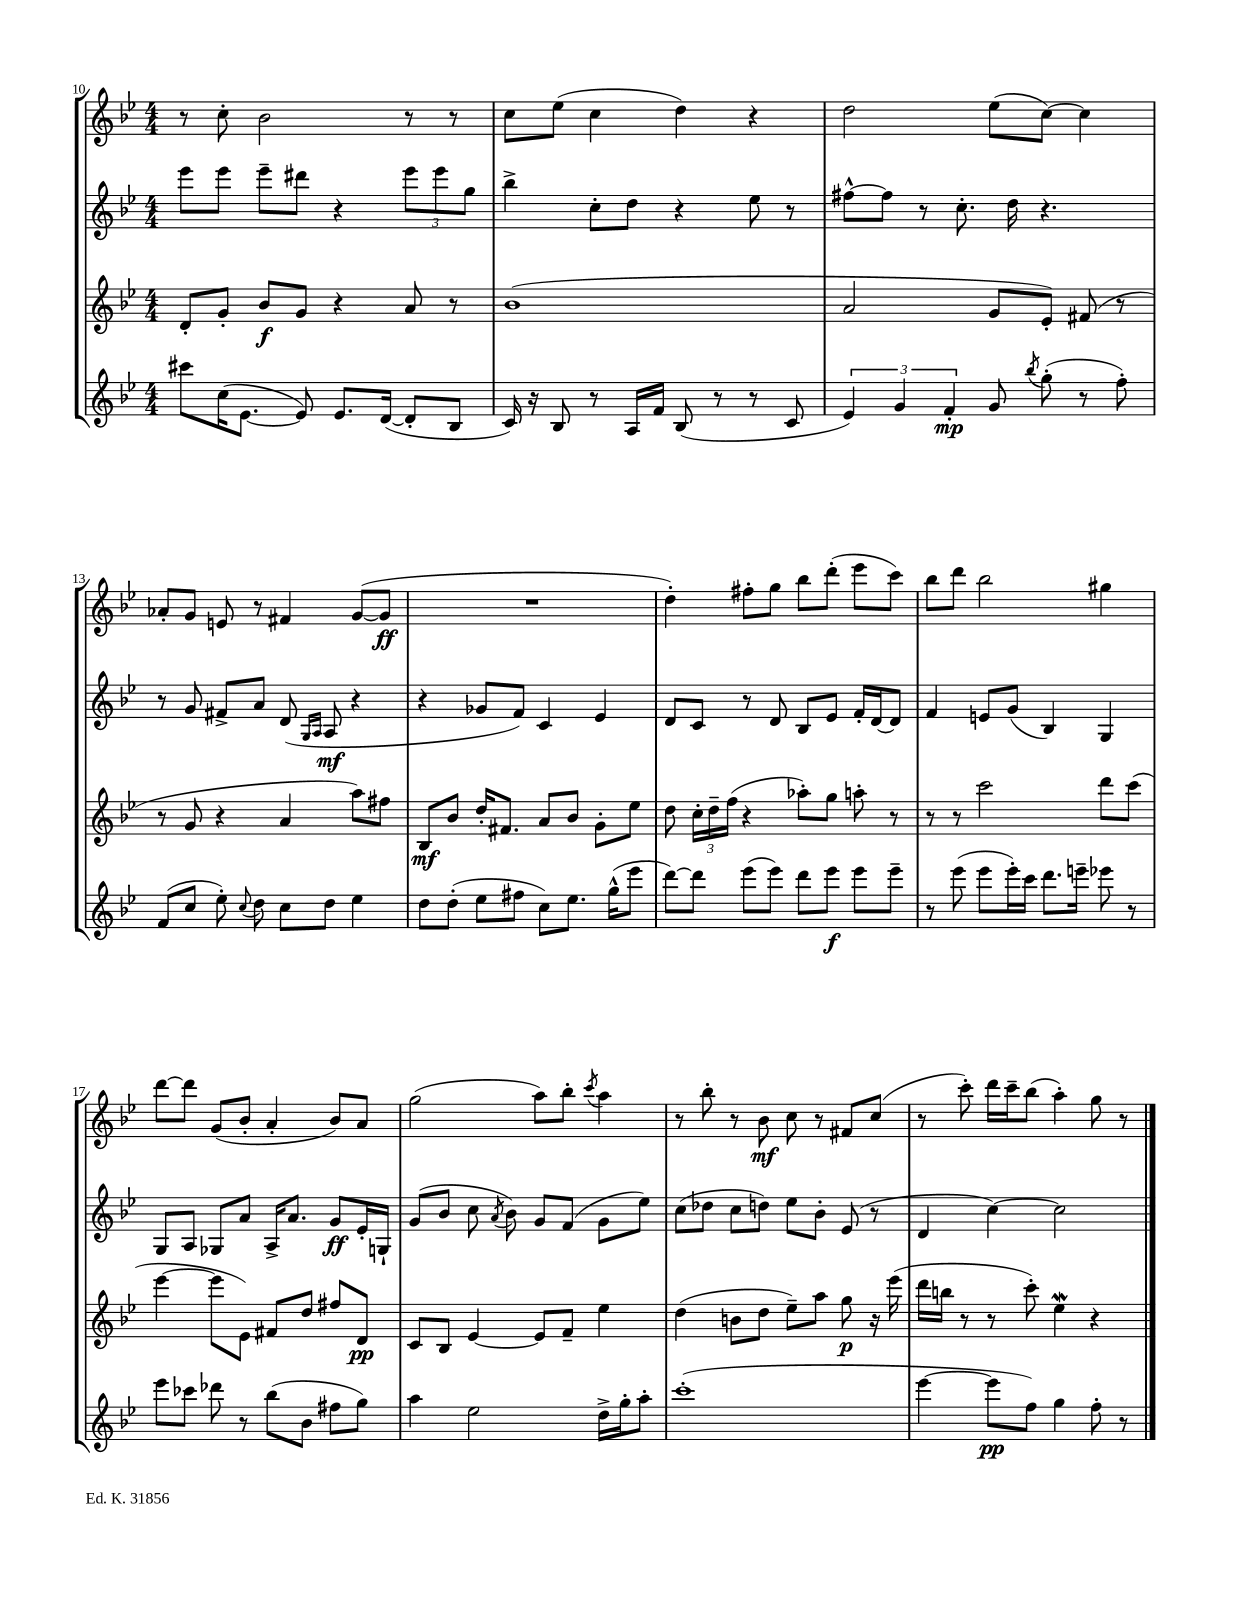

**kern	**kern	**kern	**kern
*staff4	*staff3	*staff2	*staff1
*clefG2	*clefG2	*clefG2	*clefG2
*k[b-e-]	*k[b-e-]	*k[b-e-]	*k[b-e-]
*M4/4	*M4/4	*M4/4	*M4/4
8ccc#\L	8d'/L	8eee-\L	8r
(16cc\K	8g'/J	8eee-\J	8cc'\
[8.e-\J	.	.	.
.	8b-/L	8eee-~\L	2b-\
8e-/])	8g/J	8ddd#\J	.
8.e-/L	4r	4r	.
([16d/Jk	.	.	.
8d'/]L	8a/	12eee-\L	8r
.	.	12eee-\	.
8B-/J	8r	.	8r
.	.	12gg\J	.
=	=	=	=
16c/)	(1b-	4bb-^\	8cc\L
16r	.	.	.
8B-/	.	.	(8ee-\J
8r	.	8cc'\L	4cc\
16A/LL	.	8dd\J	.
16f/JJ	.	.	.
(8B-/	.	4r	4dd\)
8r	.	.	.
8r	.	8ee-\	4r
8c/	.	8r	.
=	=	=	=
6e-/)	2a/	[8ff#^^\L	2dd\
.	.	8ff#\]J	.
6g/	.	.	.
.	.	8r	.
6f'/	.	.	.
.	.	8.cc'\	.
8g/	8g/L	.	(8ee-\L
.	.	16dd\	.
8qbb-/	.	.	.
(8gg'\	8e-'/J)	4.r	[8cc\J)
8r	(8f#/	.	4cc\]
8ff'\)	8r	.	.
=	=	=	=
(8f/L	8r	8r	8a-'/L
8cc/J	8g/	8g/	8g/J
8ee-'\)	4r	8f#^/L	8e/
8qqcc/	.	.	.
8dd\	.	8a/J	8r
8cc\L	4a/	(8d/	4f#/
.	.	16qqG/LL	.
.	.	16qqA/JJ	.
8dd\J	.	8A/	.
4ee-\	8aa\L)	4r	([8g/L
.	8ff#\J	.	8g/]J
=	=	=	=
8dd\L	8B-/L	4r	1r
(8dd'\J	8b-/J	.	.
8ee-\L	16dd'/LK	8g-/L	.
.	8.f#/J	.	.
8ff#\J	.	8f/J)	.
8cc\L)	8a/L	4c/	.
8.ee-\J	8b-/J	.	.
.	8g'\L	4e-/	.
(16gg^^\LK	.	.	.
8eee-\J	8ee-\J	.	.
=	=	=	=
[8ddd\L)	8dd\	8d/L	4dd'\)
8ddd\]J	24cc'\LL	8c/J	.
.	24dd~\	.	.
.	(24ff\JJ	.	.
(8eee-\L	4r	8r	8ff#'\L
8eee-\J)	.	8d/	8gg\J
8ddd\L	8aa-'\L)	8B-/L	8bb-\L
8eee-\J	8gg\J	8e-/J	(8ddd'\J
8eee-\L	8aa'\	16f'/LL	8eee-\L
.	.	[16d/J	.
8eee-~\J	8r	8d/]J	8ccc\J)
=	=	=	=
8r	8r	4f/	8bb-\L
(8eee-\	8r	.	8ddd\J
8eee-\L	2ccc\	8e/L	2bb-\
16eee-'\L)	.	(8g/J	.
16ccc\JJ	.	.	.
8.ddd\L	.	4B-/)	.
16eee~\Jk	.	.	.
8eee-\	8ddd\L	4G/	4gg#\
8r	(8ccc\J	.	.
=	=	=	=
8eee-\L	[4eee-\	8G/L	[8ddd\L
8ccc-\J	.	8A/J	8ddd\]J
8ddd-\	8eee-\]L	8G-/L	(8g/L
8r	8e-\J)	8a/J	8b-'/J
(8bb-\L	8f#/L	16A^/LK	4a'/
.	.	8.a/J	.
8b-\J	8dd/J	.	.
8ff#\L	8ff#/L	8g/L	8b-/L)
8gg\J)	8d/J	16e-'/L	8a/J
.	.	16G`/JJ	.
=	=	=	=
4aa\	8c/L	(8g/L	(2gg\
.	8B-/J	8b-/J	.
2ee-\	[4e-/	8cc\	.
.	.	8qa/	.
.	.	8b-\)	.
.	8e-/]L	8g/L	8aa\L)
.	8f~/J	(8f/J	8bb-'\J
.	.	.	8qccc/
16dd^\LL	4ee-\	8g\L	4aa\
16gg'\J	.	.	.
8aa'\J	.	8ee-\J)	.
=	=	=	=
(1ccc'	(4dd\	(8cc\L	8r
.	.	8dd-\J	8bb-'\
.	8b\L	8cc\L	8r
.	8dd\J	8dd\J)	8b-\
.	8ee-~\L)	8ee-\L	8cc\
.	8aa\J	8b-'\J	8r
.	8gg\	(8e-/	8f#/L
.	16r	8r	(8cc/J
.	(16eee-\	.	.
=	=	=	=
[4eee-\	16ddd\LL	4d/	8r
.	16bb\JJ	.	.
.	8r	.	8ccc'\)
8eee-\]L	8r	[4cc\)	16ddd\LL
.	.	.	16ccc~\J
8ff\J)	8ccc'\)	.	(8bb-\J
4gg\	4ee-\	2cc\]	4aa'\)
8ff'\	4r	.	8gg\
8r	.	.	8r
==	==	==	==
*-	*-	*-	*-
